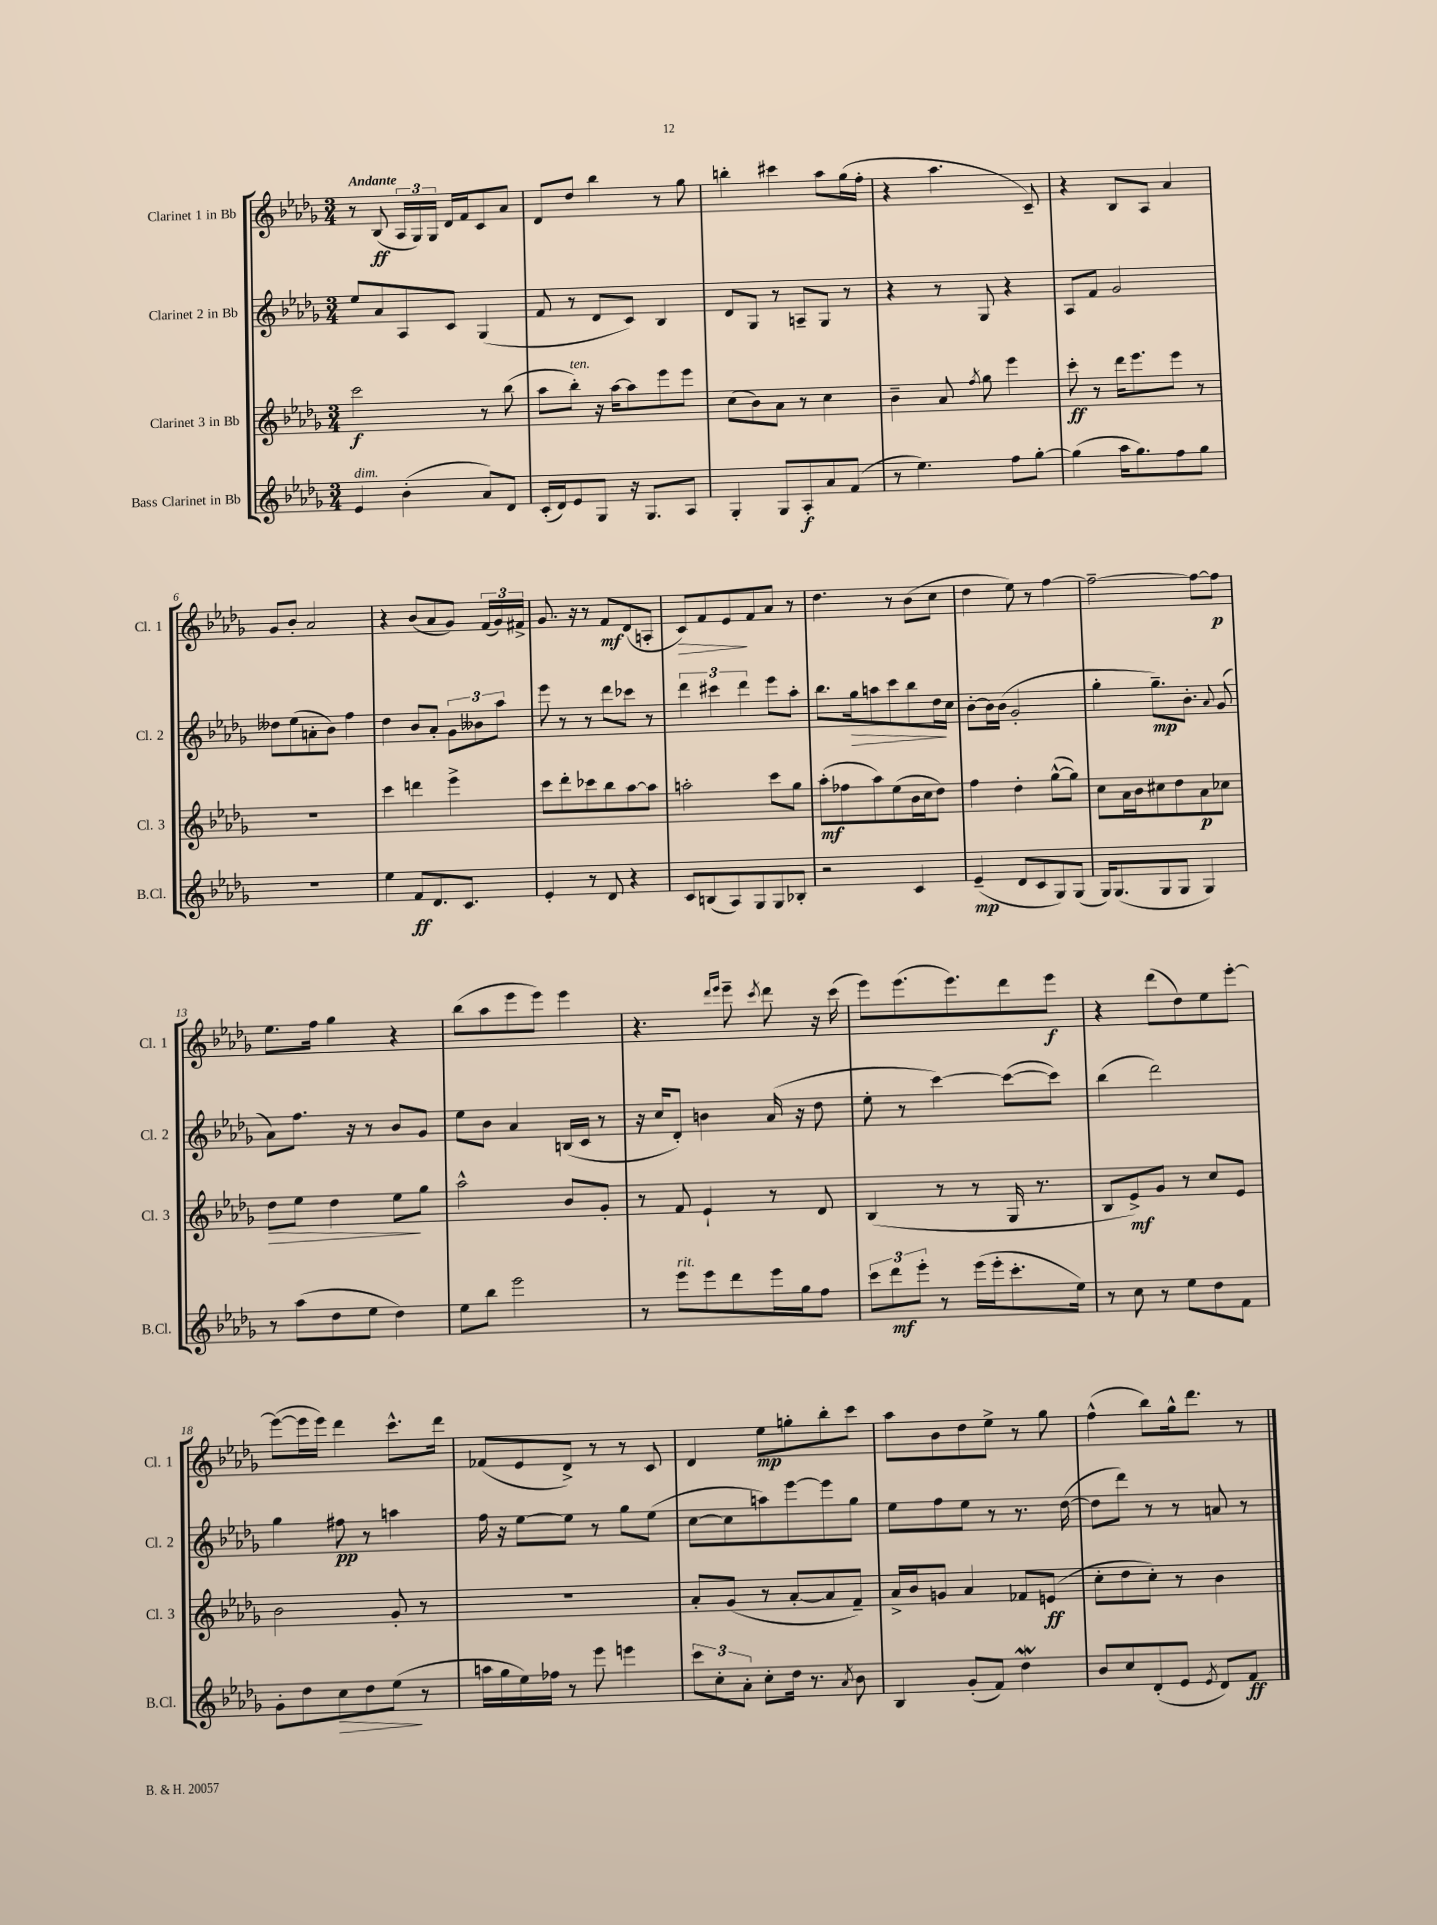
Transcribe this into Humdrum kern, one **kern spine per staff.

**kern	**dynam	**kern	**dynam	**kern	**dynam	**kern	**dynam
*part4	*part4	*part3	*part3	*part2	*part2	*part1	*part1
*staff4	*staff4	*staff3	*staff3	*staff2	*staff2	*staff1	*staff1
*I"Bass Clarinet in Bb	*	*I"Clarinet 3 in Bb	*	*I"Clarinet 2 in Bb	*	*I"Clarinet 1 in Bb	*
*I'B.Cl.	*	*I'Cl. 3	*	*I'Cl. 2	*	*I'Cl. 1	*
*clefG2	*	*clefG2	*	*clefG2	*	*clefG2	*
*k[b-e-a-d-g-]	*	*k[b-e-a-d-g-]	*	*k[b-e-a-d-g-]	*	*k[b-e-a-d-g-]	*
*M3/4	*	*M3/4	*	*M3/4	*	*M3/4	*
=1	=1	=1	=1	=1	=1	=1	=1
!	!	!	!	!	!	!LO:TX:a:B:t=Andante	!
!LO:TX:a:i:t=dim.	!	!	!	!	!	!	!
4e-/	.	2ccc\	f	8ee-/L	.	8r	.
.	.	.	.	8a-/	.	(8B-/	ff
(4b-'\	.	.	.	8A-/	.	24A-/LL	.
.	.	.	.	.	.	24G-/)	.
.	.	.	.	.	.	24G-/JJ	.
.	.	.	.	8c/J	.	16d-/LL	.
.	.	.	.	.	.	16f/J	.
8a-/L)	.	8r	.	(4G-/	.	8c/	.
8d-/J	.	(8bb-\	.	.	.	8a-/J	.
=2	=2	=2	=2	=2	=2	=2	=2
(16c'/LL	.	8aa-\L	.	8f/	.	8d-/L	.
16d-/J)	.	.	.	.	.	.	.
!	!	!LO:TX:a:i:t=ten.	!	!	!	!	!
8e-/	.	8bb-'\J)	.	8r	.	8dd-/J	.
8G-/J	.	16r	.	8d-/L	.	4bb-\	.
.	.	[16aa-\KL	.	.	.	.	.
16r	.	8aa-\]	.	8c/J)	.	.	.
8.G-/L	.	.	.	.	.	.	.
.	.	8eee-\	.	4B-/	.	8r	.
8A-/J	.	8eee-\J	.	.	.	8gg-\	.
=3	=3	=3	=3	=3	=3	=3	=3
4G-'/	.	(8cc\L	.	8d-/L	.	4bbn'\	.
.	.	8b-\)	.	8G-/J	.	.	.
8G-/L	.	8a-\J	.	8r	.	4ccc#X\	.
8A-'/	f	8r	.	8An~/L	.	.	.
8a-/	.	4cc\	.	8G-/J	.	8aa-\L	.
(8f/J	.	.	.	8r	.	(16gg-\L	.
.	.	.	.	.	.	16ff'\JJ	.
=4	=4	=4	=4	=4	=4	=4	=4
8r	.	4b-~\	.	4r	.	4r	.
4.ee-\)	.	.	.	.	.	.	.
.	.	8a-/	.	8r	.	4.aa-\	.
.	.	8qff/	.	.	.	.	.
.	.	8gg-\	.	8G-/	.	.	.
8ff\L	.	4eee-\	.	4r	.	.	.
[8gg-'\J	.	.	.	.	.	8c~/)	.
=5	=5	=5	=5	=5	=5	=5	=5
(4gg-\]	.	8ccc'\	ff	8A-/L	.	4r	.
.	.	8r	.	8f/J	.	.	.
16aa-\KL	.	16ddd-\KL	.	2g-/	.	8B-/L	.
8.gg-\)	.	8.eee-\	.	.	.	.	.
.	.	.	.	.	.	8A-/J	.
8ff\	.	8eee-\J	.	.	.	4a-/	.
8gg-\J	.	8r	.	.	.	.	.
!!LO:LB:g=z
=6	=6	=6	=6	=6	=6	=6	=6
2.r	.	2.r	.	8dd--X\L	.	8g-/L	.
.	.	.	.	(8ee-\	.	8b-'/J	.
.	.	.	.	8an'\	.	2a-/	.
.	.	.	.	8b-\J)	.	.	.
.	.	.	.	4ff\	.	.	.
=7	=7	=7	=7	=7	=7	=7	=7
4ee-\	.	4ccc\	.	4dd-\	.	4r	.
8f/L	ff	4dddn\	.	8b-/L	.	(8b-/L	.
8.d-/	.	.	.	8a-'/J	.	8a-/	.
.	.	4eee-^\	.	12g-\L	.	8g-/J)	.
8.c/J	.	.	.	.	.	.	.
.	.	.	.	12b--X\	.	.	.
.	.	.	.	.	.	(24f/LL	.
.	.	.	.	12aa-\J	.	24g-/)	.
.	.	.	.	.	.	24f#X^/JJ	.
=8	=8	=8	=8	=8	=8	=8	=8
4e-'/	.	8ccc\L	.	8eee-\	.	8.g-/	.
.	.	8ddd-'\	.	8r	.	.	.
.	.	.	.	.	.	16r	.
8r	.	8ccc-X\	.	8r	.	8r	.
8d-/	.	8bb-\	.	8ddd-\L	.	8f/L	mf
4r	.	[8aa-\	.	8ccc-X\J	.	(8d-/	.
.	.	8aa-\J]	.	8r	.	8An'/J	.
=9	=9	=9	=9	=9	=9	=9	=9
!	!	!	!	!	!	!	!LO:HP:b
8c/L	.	2aan'\	.	6ddd-\	.	8c/L)	>
(8Bn/	.	.	.	.	.	8f/	.
.	.	.	.	6ccc#X\	.	.	.
8A-/)	.	.	.	.	.	8e-/	.
.	.	.	.	6ddd-\	.	.	.
8G-/	.	.	.	.	.	8f/	]
8G-/	.	8ccc\L	.	8eee-\L	.	8a-/J	.
8B-X'/J	.	8gg-\J	.	8aa-'\J	.	8r	.
=10	=10	=10	=10	=10	=10	=10	=10
2r	.	(8aa-'\L	mf	8.bb-\L	.	4.dd-\	.
.	.	8ff-X\	.	.	.	.	.
!	!	!	!	!	!LO:HP:b	!	!
.	.	.	.	16gg-\k	>	.	.
.	.	8aa-\)	.	8aan\	.	.	.
.	.	(8ee-\	.	8ccc\	.	8r	.
4c/	.	16b-\L	.	8bb-\	.	(8b-\L	.
.	.	16cc\J	.	.	.	.	.
.	.	8dd-\J)	.	16dd-\L	.	8cc\J	.
.	.	.	.	16cc\JJ	]	.	.
=11	=11	=11	=11	=11	=11	=11	=11
(4e-~/	mp	4ff\	.	[8b-'\L	.	4dd-\	.
.	.	.	.	16b-\L]	.	.	.
.	.	.	.	(16b-\JJ	.	.	.
8d-/L	.	4dd-'\	.	2g-'/	.	8ee-\)	.
8c/	.	.	.	.	.	8r	.
8G-/)	.	([8gg-^^\L	.	.	.	[4ff\	.
(8G-/J	.	8gg-\J])	.	.	.	.	.
=12	=12	=12	=12	=12	=12	=12	=12
16G-/KL)	.	8cc\L	.	4gg-'\	.	2ff~\_	.
(8.G-/	.	.	.	.	.	.	.
.	.	16a-\L	.	.	.	.	.
.	.	16b-\J	.	.	.	.	.
8G-/	.	8cc#X\	.	8.gg-~\L)	mp	.	.
8G-/J	.	8dd-\	.	.	.	.	.
.	.	.	.	8.b-'\J	.	.	.
4G-/)	.	8a-\	p	.	.	8ff\L_	.
.	.	.	.	8qqa-/	.	.	.
.	.	8cc-X\J	.	(8g-/	.	8ff\J]	p
!!LO:LB:g=z
=13	=13	=13	=13	=13	=13	=13	=13
!	!	!	!LO:HP:b	!	!	!	!
8r	.	8dd-\L	>	8a-\L)	.	8.ee-\L	.
(8aa-\L	.	8ee-\J	.	8.ff\J	.	.	.
.	.	.	.	.	.	16ff\Jk	.
8dd-\	.	4dd-\	.	.	.	4gg-\	.
.	.	.	.	16r	.	.	.
8ee-\J	.	.	.	8r	.	.	.
4dd-\)	.	8ee-\L	.	8b-/L	.	4r	.
.	.	8gg-\J	]	8g-/J	.	.	.
=14	=14	=14	=14	=14	=14	=14	=14
8ee-\L	.	2aa-^^\	.	8ee-\L	.	(8bb-\L	.
8bb-\J	.	.	.	8b-\J	.	8aa-\	.
2eee-\	.	.	.	4a-/	.	8eee-\	.
.	.	.	.	.	.	8eee-\J)	.
.	.	8b-/L	.	(16Bn/LL	.	4eee-\	.
.	.	.	.	16c/JJ	.	.	.
.	.	8g-'/J	.	8r	.	.	.
=15	=15	=15	=15	=15	=15	=15	=15
8r	.	8r	.	16r	.	4.r	.
.	.	.	.	16cc/KL	.	.	.
!LO:TX:a:i:t=rit.	!	!	!	!	!	!	!
8eee-\L	.	8f/	.	8d-'/J)	.	.	.
8eee-\	.	4e-`/	.	4bn\	.	.	.
.	.	.	.	.	.	16qqddd-/LL	.
.	.	.	.	.	.	16qqeee-/JJ	.
8ddd-\	.	.	.	.	.	8eee-~\	.
.	.	.	.	.	.	8qccc/	.
16eee-\L	.	8r	.	(16a-/	.	8ddd-\	.
16gg-\J	.	.	.	16r	.	.	.
8ff\J	.	8d-/	.	8dd-\	.	16r	.
.	.	.	.	.	.	(16ccc\	.
=16	=16	=16	=16	=16	=16	=16	=16
12ccc\L	.	(4B-/	.	8ee-'\	.	8eee-\L)	.
12ddd-\	mf	.	.	.	.	.	.
.	.	.	.	8r	.	(8.eee-\	.
12eee-'\J	.	.	.	.	.	.	.
8r	.	8r	.	[4ccc\)	.	.	.
.	.	.	.	.	.	8.eee-\)	.
(16eee-\LL	.	8r	.	.	.	.	.
16eee-'\J	.	.	.	.	.	.	.
8.ccc'\	.	16G-/	.	(8ccc\L_	.	8ddd-\	.
.	.	8.r	.	.	.	.	.
.	.	.	.	8ccc\J])	.	8eee-\J	f
16ee-\Jk)	.	.	.	.	.	.	.
=17	=17	=17	=17	=17	=17	=17	=17
8r	.	8B-/L	.	(4bb-\	.	4r	.
8cc\	.	8e-^/)	mf	.	.	.	.
8r	.	8g-/J	.	2ddd-\)	.	(8ddd-\L	.
8ee-\L	.	8r	.	.	.	8dd-\)	.
8dd-\	.	8cc/L	.	.	.	8ee-\	.
8f\J	.	8e-/J	.	.	.	[8eee-'\J	.
!!LO:LB:g=z
=18	=18	=18	=18	=18	=18	=18	=18
8g-'\L	.	2b-\	.	4gg-\	.	(8eee-\L_	.
8dd-\	.	.	.	.	.	16eee-\L]	.
.	.	.	.	.	.	16eee-\JJ)	.
!	!LO:HP:b	!	!	!	!	!	!
8cc\	>	.	.	8ff#X\	pp	4ddd-\	.
8dd-\	.	.	.	8r	.	.	.
(8ee-\J	.	8g-'/	.	4aan\	.	8.ccc^^\L	.
8r	]	8r	.	.	.	.	.
.	.	.	.	.	.	16ddd-\Jk	.
=19	=19	=19	=19	=19	=19	=19	=19
16aan\LL	.	2.r	.	16ff\	.	(8f-X/L	.
16gg-\	.	.	.	16r	.	.	.
16ee-\)	.	.	.	[8ee-\L	.	8e-/	.
16ff-X\JJ	.	.	.	.	.	.	.
8r	.	.	.	8ee-\J]	.	8d-^/J)	.
8eee-\	.	.	.	8r	.	8r	.
4eeen\	.	.	.	8gg-\L	.	8r	.
.	.	.	.	(8ee-\J	.	8c/	.
=20	=20	=20	=20	=20	=20	=20	=20
12ccc\L	.	8a-'/L	.	[8cc\L	.	4d-/	.
12cc'\	.	.	.	.	.	.	.
.	.	(8g-/J	.	8cc\]	.	.	.
12a-'\J	.	.	.	.	.	.	.
8cc'\L	.	8r	.	8aan\)	.	8ee-\L	mp
16dd-\Jk	.	[8a-'/L	.	[8eee-\	.	8ggn'\	.
8.r	.	.	.	.	.	.	.
.	.	8a-/]	.	8eee-\]	.	8bb-'\	.
8qa-/	.	.	.	.	.	.	.
8b-\	.	8f~/J)	.	8gg-\J	.	8ccc\J	.
=21	=21	=21	=21	=21	=21	=21	=21
4B-/	.	16a-^/LL	.	8ee-\L	.	8aa-\L	.
.	.	16b-/J	.	.	.	.	.
.	.	8gn/J	.	8ff\	.	8b-\	.
(8g-'/L	.	4a-/	.	8ee-\J	.	8dd-\	.
8f/J)	.	.	.	8r	.	8ee-^\J	.
4dd-w\	.	8f-X/L	.	8.r	.	8r	.
.	.	(8en/J	ff	.	.	8gg-\	.
.	.	.	.	([16dd-\	.	.	.
=22	=22	=22	=22	=22	=22	=22	=22
8b-/L	.	8cc'\L	.	8dd-\L]	.	(4ff^^\	.
8cc/	.	8dd-\	.	8ddd-\J)	.	.	.
(8d-'/	.	8cc'\J)	.	8r	.	8bb-\L)	.
8e-/J	.	8r	.	8r	.	16gg-^^\k	.
.	.	.	.	.	.	8.ddd-\J	.
8qe-/	.	.	.	.	.	.	.
8d-/L)	.	4b-\	.	8an/	.	.	.
8f/J	ff	.	.	8r	.	8r	.
==	==	==	==	==	==	==	==
*-	*-	*-	*-	*-	*-	*-	*-
